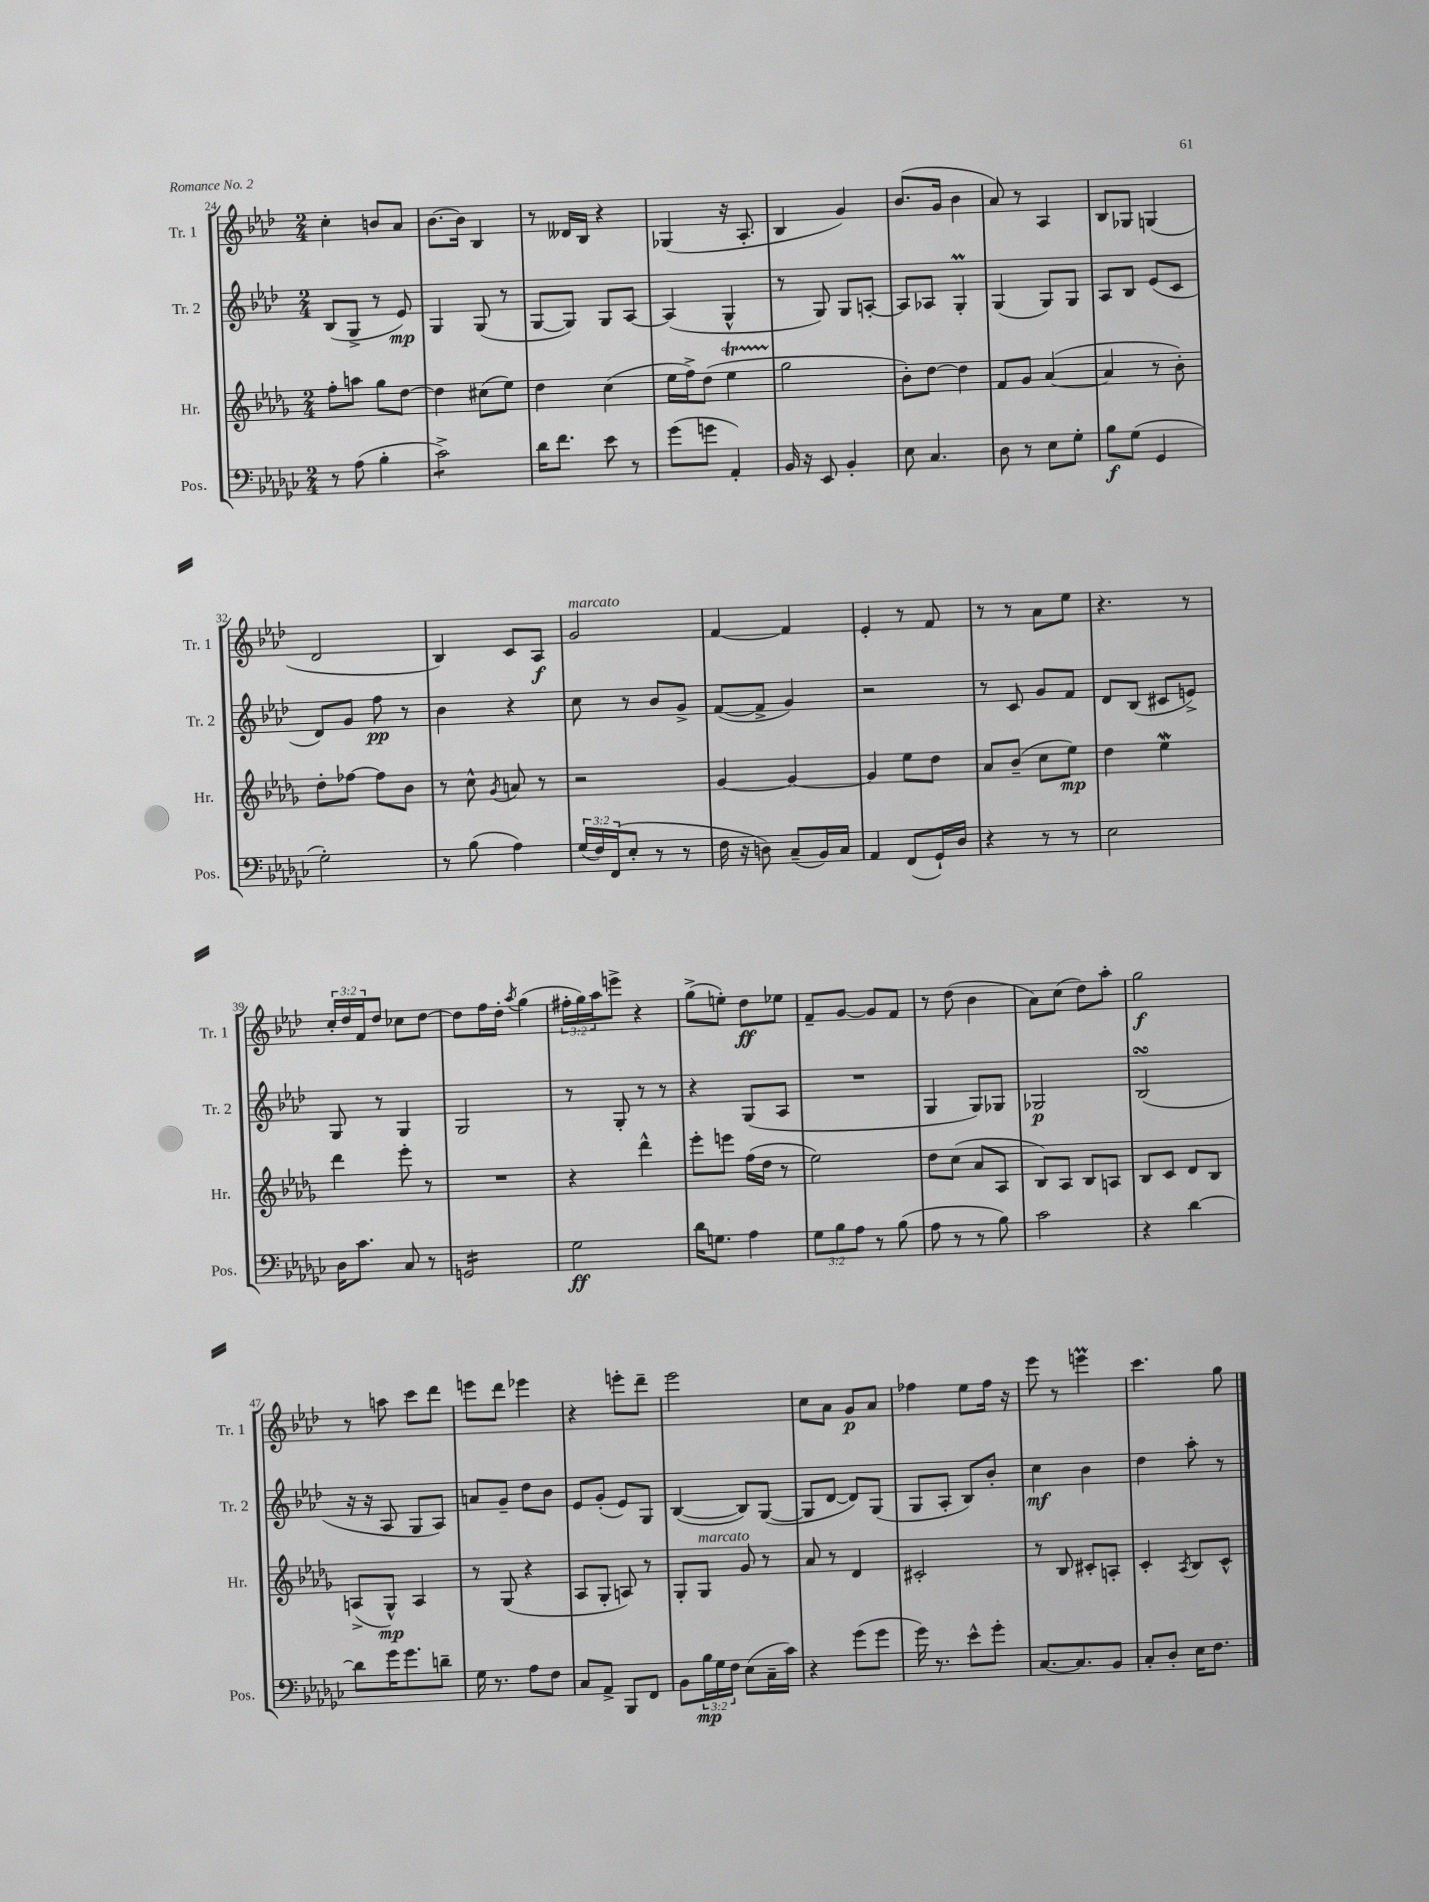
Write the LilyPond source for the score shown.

<<
\new StaffGroup <<
\new Staff = "s0" \with { instrumentName = "Tr. 1" shortInstrumentName = "Tr. 1" } {
    \clef treble \key aes \major \numericTimeSignature \time 2/4 \override Staff.TupletNumber.text = #tuplet-number::calc-fraction-text
    c''4-. b'8 aes'8 |
    bes'8.~ bes'16 bes4 |
    r8 deses'16 bes16 r4 |
    ges4( r16 aes8.-. |
    bes4 g'4) |
    bes'8.( g'16 bes'4 |
    aes'8) r8 aes4 |
    bes8 ges8 g4( |
    des'2 |
    bes4) c'8 aes8\f |
    g'2^\markup { \italic "marcato" } |
    f'4~ f'4 |
    ees'4-. r8 f'8 |
    r8 r8 aes'8 ees''8 |
    r4. r8 |
    \tuplet 3/2 { c''16-. des''16 f'16 } des''8 ces''8 des''8~ |
    des''8 f''16 des''16-. \acciaccatura { aes''8 } g''4( |
    \tuplet 3/2 { fis''16-. g''16) aes''16 } e'''8-> r4 |
    g''8->( e''8-.) des''8\ff ees''8 |
    f'8-- g'8~ g'8 f'8 |
    r8 des''8( bes'4 |
    aes'8) c''8( des''8) aes''8-. |
    g''2\f |
    r8 a''8 c'''8 des'''8 |
    e'''8 des'''8 ees'''4 |
    r4 e'''8-. des'''8-- |
    ees'''2 |
    c''8 aes'8 g'8\p aes'8 |
    fes''4 ees''8 fes''16 r16 |
    ees'''8 r8 e'''4\prall |
    c'''4. g''8 \bar "|." |
}
\new Staff = "s1" \with { instrumentName = "Tr. 2" shortInstrumentName = "Tr. 2" } {
    \clef treble \key aes \major \numericTimeSignature \time 2/4
    bes8( g8-> r8 ees'8\mp) |
    g4 g8( r8 |
    g8~ g8) g8 aes8~ |
    aes4( g4-^ |
    r8 g8) g8 a8~-. |
    a8 aes8 g4-.\prall |
    g4( g8) g8 |
    aes8 bes8 ees'8( c'8 |
    des'8) g'8 f''8\pp r8 |
    bes'4 r4 |
    c''8 r8 bes'8 g'8-> |
    f'8~( f'8-> g'4) |
    r2 |
    r8 c'8 g'8 f'8 |
    des'8 bes8( cis'8 e'8->) |
    g8 r8 g4 |
    g2 |
    r8 g8-. r8 r8 |
    r4 g8( aes8 |
    R2 |
    g4 g8) ges8 |
    ges2\p |
    bes2\turn( |
    r16 r16 aes8 g8 aes8) |
    a'8 g'8-- des''8 bes'8 |
    ees'8 g'8-.( ees'8) g8 |
    bes4~( bes8) g8~( |
    g8 des'8~ des'8) g8( |
    g8 aes8-. bes8) bes'8-. |
    c''4\mf bes'4 |
    des''4 aes''8-. r8 \bar "|." |
}
\new Staff = "s2" \with { instrumentName = "Hr." shortInstrumentName = "Hr." } {
    \clef treble \key des \major \numericTimeSignature \time 2/4
    f''8-. a''8 ges''8 des''8~ |
    des''4 cis''8( ees''8) |
    des''4 c''4( |
    ees''16 f''16->) des''8( ees''4\startTrillSpan |
    ges''2\stopTrillSpan |
    bes'8-.) des''8~ des''4 |
    f'8 ges'8 aes'4~( |
    aes'4 r8 bes'8-.) |
    des''8-. fes''8~ fes''8 bes'8 |
    r8 c''8-^ \acciaccatura { ges'8 } a'8 r8 |
    r2 |
    ges'4~ ges'4~ |
    ges'4 ees''8 des''8 |
    aes'8 bes'8--( c''8 ees''8\mp) |
    des''4 ees''4\mordent |
    des'''4 ees'''8-. r8 |
    R2 |
    r4 des'''4-^ |
    ees'''8-. e'''8 f''16( des''16 r8 |
    ees''2) |
    des''8 c''8( aes'8 aes8 |
    bes8) aes8 bes8 a8 |
    bes8 c'8 des'8 bes8 |
    a8->( ges8-^\mp) a4 |
    r8 ges8( r4 |
    aes8 ges8-. a8) r8 |
    ges8-. ges8^\markup { \italic "marcato" } ges'8 r8 |
    aes'8 r8 des'4 |
    cis'2-. |
    r8 bes8 cis'8-. a8-. |
    c'4-. \acciaccatura { aes8 } bes8 c'8-^ \bar "|." |
}
\new Staff = "s3" \with { instrumentName = "Pos." shortInstrumentName = "Pos." } {
    \clef bass \key ges \major \numericTimeSignature \time 2/4 \override Staff.TupletNumber.text = #tuplet-number::calc-fraction-text
    r8 aes8( bes4-. |
    ces'2:8->) |
    des'16 f'8. ees'8 r8 |
    ges'8( g'8 aes,4-.) |
    bes,16 r16 ees,8 bes,4-. |
    ees8 ces4. |
    des8 r8 ees8 ges8-. |
    bes8\f ges8( ges,4 |
    ges2-.) |
    r8 bes8( aes4) |
    \tuplet 3/2 { ges16( f16) f,16( } ees8-. r8 r8 |
    f16 r16 d8) ces8--( bes,16) ces16 |
    aes,4 f,8( ges,16-!) des16 |
    r4 r8 r8 |
    ees2 |
    des16 ces'8. ces8 r8 |
    g,2:16 |
    ges2\ff |
    des'16 g8. aes4 |
    \tuplet 3/2 { ges8 bes8 aes8 } r8 bes8( |
    aes8 r8 r8 bes8) |
    ces'2 |
    r4 des'4~ |
    des'8 ges'16 ges'8. d'8-- |
    ges16 r8. aes8 f8 |
    ces8 aes,8-> bes,,8 f,8 |
    bes,8 \tuplet 3/2 { bes16\mp ges16 f16 } ees8( ces16-- ces'16) |
    r4 ges'8( ges'8 |
    ges'16) r8. ees'8-^ ges'8-. |
    ces8.~ ces8. bes,8 |
    ces8-. des8-. ees16 f8. \bar "|." |
}
>>
>>
\layout { \context { \Score currentBarNumber = #24 } }
